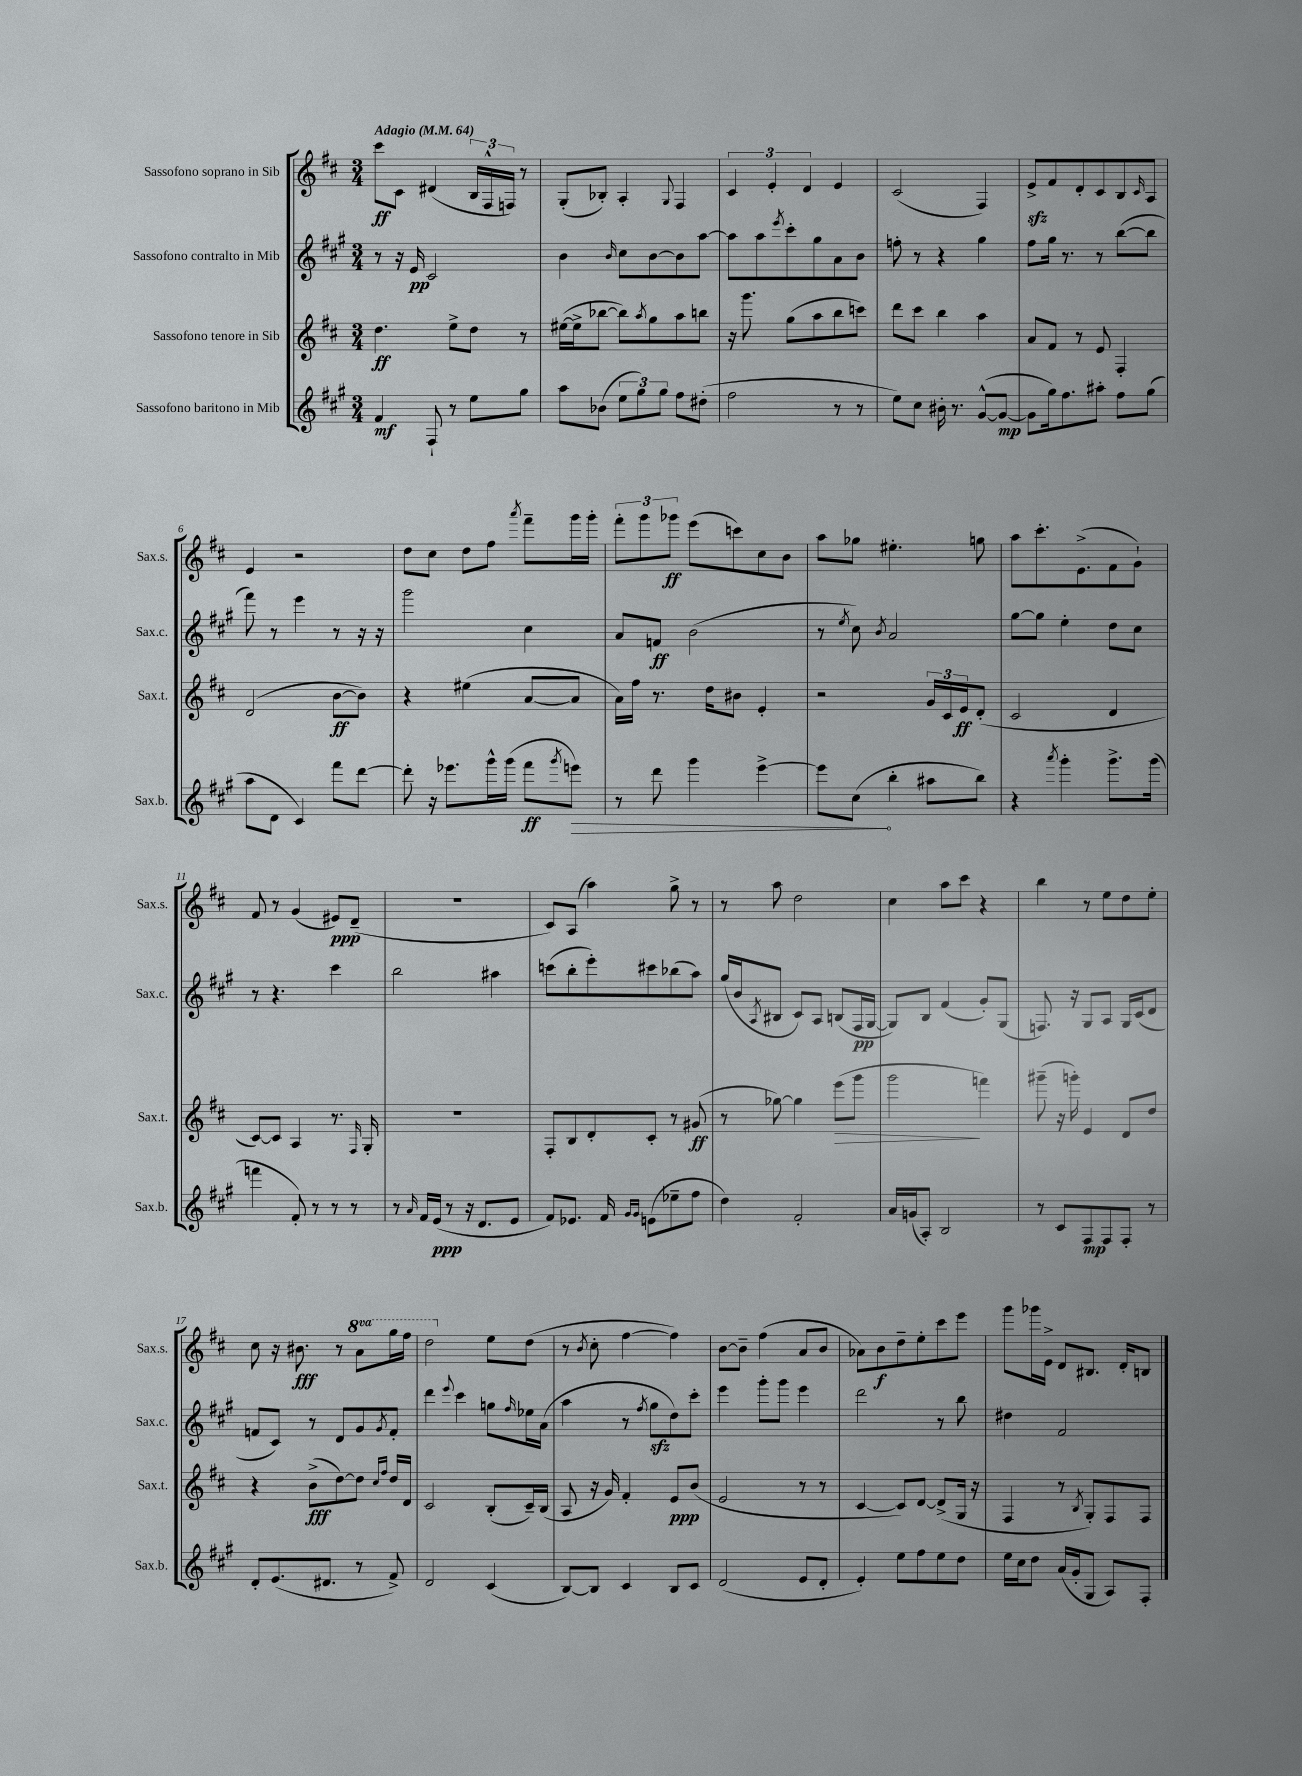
<<
\new StaffGroup <<
\new Staff = "s0" \with { instrumentName = "Sassofono soprano in Sib" shortInstrumentName = "Sax.s." } {
    \clef treble \key d \major \numericTimeSignature \time 3/4 \set Staff.ottavationMarkups = #ottavation-simple-ordinals \tempo "Adagio" 4 = 64
    cis'''8\ff cis'8 dis'4( \tuplet 3/2 { b16 fis16-^ f16) } r8 |
    g8-.( bes8-.) a4-. \appoggiatura { g8 } fis4 |
    \tuplet 3/2 { cis'4 e'4-. d'4 } e'4 |
    cis'2( fis4) |
    e'8->\sfz fis'8 d'8-. cis'8 b8 \grace { cis'16 } a8 |
    e'4 r2 |
    d''8 cis''8 d''8 fis''8 \acciaccatura { a'''8 } fis'''8-- g'''16 g'''16-. |
    \tuplet 3/2 { fis'''8-. g'''8 ges'''8\ff } e'''8( c'''8) cis''8 b'8 |
    a''8 ges''8 eis''4.-. g''8 |
    a''8 cis'''8.-. e'8.->( fis'8 g'8-!) |
    fis'8 r8 g'4( eis'8\ppp) d'8--( |
    R2. |
    cis'8) a8( a''4) g''8-> r8 |
    r8 a''8 d''2 |
    cis''4 a''8 cis'''8 r4 |
    b''4 r8 e''8 d''8 e''8-. |
    cis''8 r16 bis'8.\fff r8 \ottava #1 a''8 g'''16 fis'''16 |
    d'''2 \ottava #0 e''8 d''8( |
    r8 \acciaccatura { b'8 } cis''8-. fis''4~ fis''4) |
    b'8~ b'8-- fis''4( a'8 b'8 |
    aes'8) b'8\f d''8-- e''8-. cis'''8 e'''8 |
    g'''8 ges'''16 e'16-> d'8 bis8. d'16-. b8 \bar "|." |
}
\new Staff = "s1" \with { instrumentName = "Sassofono contralto in Mib" shortInstrumentName = "Sax.c." } {
    \clef treble \key a \major \numericTimeSignature \time 3/4
    r8 r16 e'16\pp cis'2 |
    b'4 \grace { b'16 } cis''8 b'8~ b'8 a''8~ |
    a''8 a''8 \acciaccatura { e'''8 } cis'''8-. gis''8 a'8 b'8 |
    f''8-. r8 r4 gis''4 |
    fis''8 gis''16 r8. r8 b''8~( b''8 |
    fis'''8) r8 e'''4 r8 r16 r16 |
    gis'''2 cis''4 |
    a'8 f'8\ff b'2( |
    r8 \acciaccatura { e''8 } cis''8) \acciaccatura { b'8 } a'2 |
    gis''8~ gis''8 e''4-. d''8 cis''8 |
    r8 r4. cis'''4 |
    b''2 ais''4 |
    c'''8( b''8-. e'''8-.) cis'''8 bes''8( a''8) |
    gis''16( b'16 \acciaccatura { a8 } bis8 cis'8) a8 b8( fis16\pp gis16~ |
    gis8) b8 fis'4( gis'8-.) gis8( |
    f8.) r16 gis8 a8 gis16 cis'16( d'8 |
    f'8 cis'8) r8 d'8 gis'8 \acciaccatura { gis'8 } f'8-. |
    d'''4 \appoggiatura { e'''8 } cis'''4 g''8 \grace { fis''16 } ees''16 a'16( |
    a''4 r8 \acciaccatura { fis''8 } gis''8\sfz d''8) cis'''8-. |
    e'''4 gis'''8-. gis'''8 e'''4 |
    d'''2 r8 b''8 |
    dis''4 fis'2 \bar "|." |
}
\new Staff = "s2" \with { instrumentName = "Sassofono tenore in Sib" shortInstrumentName = "Sax.t." } {
    \clef treble \key d \major \numericTimeSignature \time 3/4
    d''4.\ff e''8-> d''8 r8 |
    eis''16~( eis''16-> bes''8~ bes''8) \acciaccatura { a''8 } g''8 a''8 b''8 |
    r16 g'''8. g''8( a''8 b''8 c'''8) |
    d'''8 cis'''8 b''4 a''4 |
    a'8 fis'8 r8 e'8 fis4-. |
    d'2( b'8~\ff b'8) |
    r4 eis''4( a'8~ a'8 |
    a'16) fis''16 r8. d''16 bis'8 e'4-. |
    r2 \tuplet 3/2 { g'16 cis'16 e'16\ff } d'8-.( |
    cis'2 d'4 |
    cis'8~) cis'8 a4 r8. \grace { fis16 } g16-. |
    R2. |
    fis8-. b8 d'8-. cis'8-. r8 gis'8\ff( |
    r8 ges''8~) ges''4 e'''8\>( g'''8 |
    g'''2\! f'''4) |
    gis'''8--( r16 g'''16-.) e'4 d'8 d''8 |
    r4 b'8->\fff( d''8~) d''8 \grace { cis''16 fis''16 } d''16 d'16 |
    cis'2 b8-.( cis'16--) b16( |
    a8 r16 g'16) fis'4-. e'8\ppp b'8( |
    e'2 r8 r8 |
    cis'4~ cis'8) d'8~ d'8->( g16 r16 |
    fis4 r8 \acciaccatura { b8 } g8-.) fis8 fis8 \bar "|." |
}
\new Staff = "s3" \with { instrumentName = "Sassofono baritono in Mib" shortInstrumentName = "Sax.b." } {
    \clef treble \key a \major \numericTimeSignature \time 3/4
    fis'4\mf fis8-! r8 e''8 gis''8 |
    a''8 bes'8( \tuplet 3/2 { e''8 gis''8) gis''8 } fis''8 dis''8-.( |
    fis''2 r8 r8 |
    e''8) cis''8 bis'16-. r8. gis'8~-^( gis'8~\mp |
    gis'8 gis''16) fis''8. ais''8-. fis''8 gis''8( |
    a''8 d'8 cis'4) fis'''8 d'''8~ |
    d'''8-. r16 ees'''8. gis'''16-^ gis'''16( fis'''8\ff \acciaccatura { gis'''8 } \once \override Hairpin.circled-tip = ##t e'''8\>) |
    r8 d'''8 gis'''4 e'''4~-> |
    e'''8 cis''8\!( b''4-. ais''8 b''8) |
    r4 \acciaccatura { a'''8 } gis'''4-. gis'''8.-> gis'''16( |
    f'''4 fis'8-.) r8 r8 r8 |
    r8 \grace { a'16 } fis'16 e'16\ppp( r8 r16 d'8. e'8 |
    fis'8) ees'8. fis'16 \grace { gis'16 gis'16 } e'8( ees''8-- fis''8 |
    d''4) fis'2-. |
    a'16 g'16( a8-.) b2 |
    r8 cis'8 fis8\mp fis8 fis8-. r8 |
    d'8-. e'8.( dis'8. r8 fis'8->) |
    d'2 cis'4( |
    b8~) b8 cis'4 b8 cis'8 |
    d'2( e'8 d'8-. |
    e'4-.) e''8 fis''8 e''8 d''8 |
    e''16 cis''16 d''8 a'16( gis'16-. gis8 a8) fis8-. \bar "|." |
}
>>
>>
